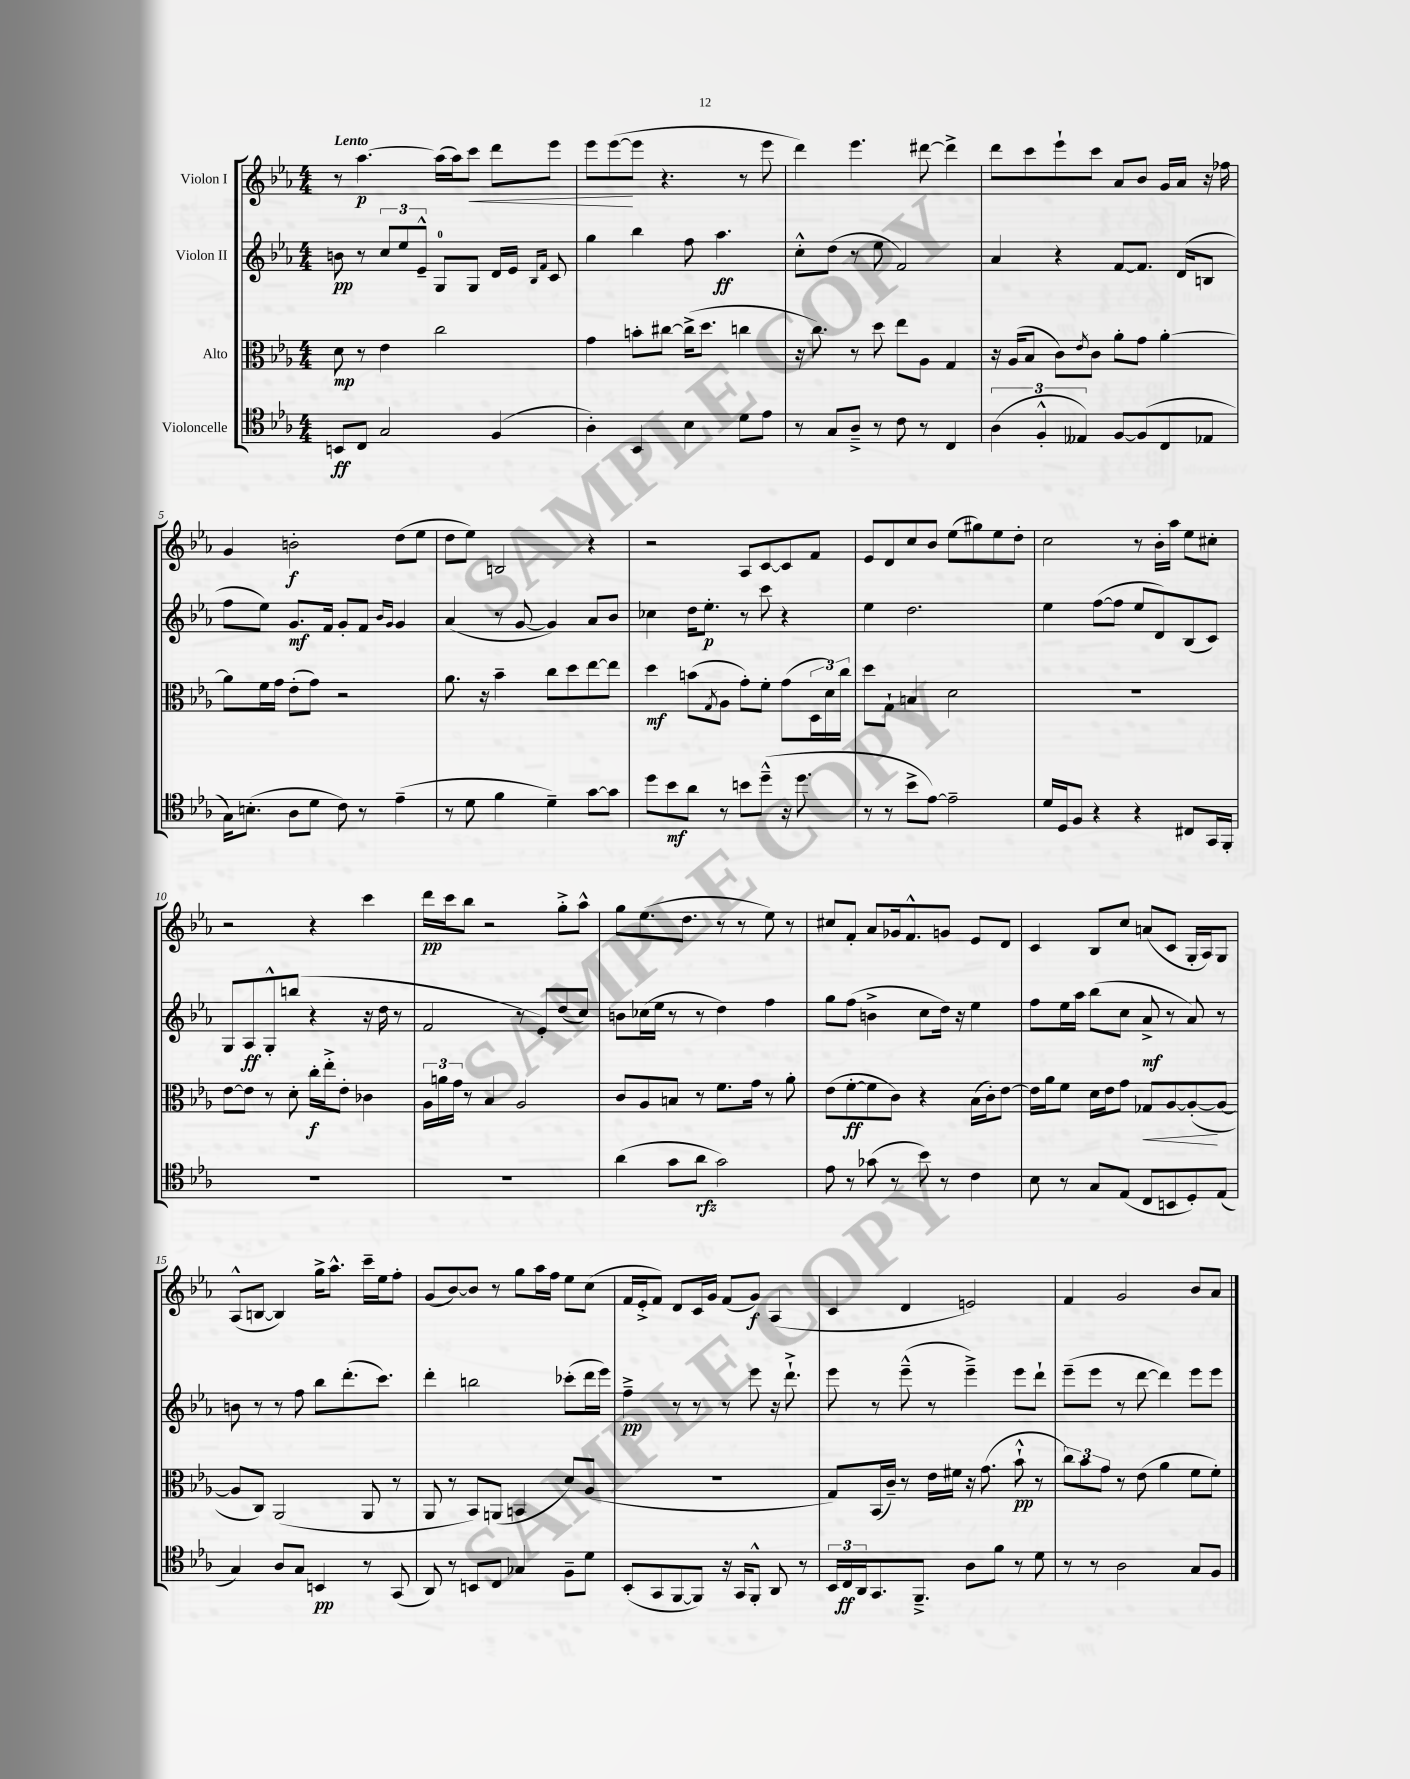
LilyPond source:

<<
\new StaffGroup <<
\new Staff = "s0" \with { instrumentName = "Violon I" } {
    \clef treble \key ees \major \numericTimeSignature \time 4/4 \tempo "Lento"
    r8 aes''4.~\p aes''16( aes''16) c'''8\< d'''8 ees'''8 |
    ees'''8 ees'''8~\!( ees'''8 r4. r8 ees'''8 |
    d'''4) ees'''4. dis'''8~ dis'''4-> |
    d'''8 c'''8 ees'''8-! c'''8 aes'8 bes'8 g'16 aes'16 r16 fes''16 |
    g'4 b'2-.\f d''8( ees''8 |
    d''8 ees''8) b2 r4 |
    r2 aes8 c'8~ c'8 f'8 |
    ees'8 d'8 c''8 bes'8 ees''8( gis''8) ees''8 d''8-. |
    c''2 r8 bes'16-. aes''16 ees''8 cis''8-. |
    r2 r4 c'''4 |
    d'''16\pp c'''16 bes''8 r2 g''8-.-> aes''8-^ |
    g''8 ees''8.( d''8. r8 r8 ees''8) r8 |
    cis''8 f'8-. aes'8 ges'16 f'8.-^ g'8 ees'8 d'8 |
    c'4 bes8 c''8 a'8( c'8 g16-. aes16) g8 |
    aes8-^( b8~ b4) g''16-> aes''8.-^ c'''16-- ees''16 f''8-. |
    g'8( bes'8~) bes'8 r8 g''8 aes''16 f''16 ees''8 c''8( |
    f'16 ees'16-.-> f'8) d'8 c'16 g'16 f'8( g'8\f) aes4( |
    c'4 d'4 e'2) |
    f'4 g'2 bes'8 aes'8 \bar "|." |
}
\new Staff = "s1" \with { instrumentName = "Violon II" } {
    \clef treble \key ees \major \numericTimeSignature \time 4/4
    b'8\pp r8 \tuplet 3/2 { c''8 ees''8 ees'8---^ } g8-0 g8 d'16 ees'16 \grace { bes16 f'16 } c'8 |
    g''4 bes''4 f''8 aes''4.\ff |
    c''8-.-^ d''8( r8 ees''8 f'2) |
    aes'4 r4 f'8~ f'8. d'16( b8 |
    f''8 ees''8) g'8.\mf f'16 g'8-. f'8 \grace { bes'16 g'16 } g'4 |
    aes'4( r8 g'8~ g'4) aes'8 bes'8 |
    ces''4 d''16 ees''8.-.\p r8 c'''8 r4 |
    ees''4 d''2. |
    ees''4 f''8~( f''8 ees''8 d'8) bes8( c'8) |
    g8 aes8\ff g8-.-^ b''8( r4 r16 d''16 r8 |
    f'2 r8 ees'8-.) d''8( c''8) |
    b'8 ces''16( ees''16 r8 r8 d''4) f''4 |
    g''8 f''8( b'4-> c''8 d''16) r16 ees''4 |
    f''8 ees''16 aes''16 bes''8( c''8 aes'8->\mf r8 aes'8) r8 |
    b'8 r8 r8 f''8 bes''8 d'''8.-.( c'''8.) |
    d'''4-. b''2 ces'''8-.( d'''16 ees'''16) |
    f''4--->\pp r8 r8 r8 ees'''8 r16 d'''8.-!-> |
    ees'''8 r8 ees'''8---^( r8 ees'''4--->) ees'''8 d'''8-! |
    ees'''8--( ees'''8 r8 d'''8~ d'''4) ees'''8 ees'''8 \bar "|." |
}
\new Staff = "s2" \with { instrumentName = "Alto" } {
    \clef alto \key ees \major \numericTimeSignature \time 4/4
    d'8\mp r8 ees'4 c''2 |
    g'4 b'8-. cis''8~ cis''16->( d''8. c''4 |
    r16 c''8.) r8 d''8 ees''8 aes8 g4 |
    r16 aes16( bes8 c'8) \acciaccatura { ees'8 } c'8 aes'8-. g'8 aes'4~-. |
    aes'8 f'16 g'16 ees'8-.( g'8) r2 |
    aes'8. r16 bes'4-- c''8 d''8 ees''8~ ees''8 |
    d''4\mf b'8( \acciaccatura { g8 } aes8 g'8-.) f'8-. g'8( \tuplet 3/2 { d16 d'16) c''16 } |
    d''8 g8-! b4 d'2 |
    R1 |
    ees'8~ ees'8 r8 d'8-. c''16-.\f ees''16-.-> ees'8-. ces'4 |
    \tuplet 3/2 { aes16 a'16 g'16 } r8 bes4 aes2 |
    c'8 aes8 b8 r8 f'8. g'16 r8 aes'8-. |
    ees'8( f'8~-.\ff f'8 c'8) r4 bes16( c'16-.) ees'8~ |
    ees'16 aes'16 f'8 d'16 ees'16 g'8 ges8\< aes8~ aes8~-.\!( aes8~ |
    aes8 c8) aes,2( aes,8 r8 |
    aes,8 r8 bes,8) a,8( b,4 d'8) aes8( |
    R1 |
    g8) bes,16( c'16--) r8 ees'16 fis'16 r16 g'8.( bes'8-!-^\pp r8 |
    \tuplet 3/2 { c''8) bes'8 g'8 } r8 ees'8( aes'4 f'8 f'8-.) \bar "|." |
}
\new Staff = "s3" \with { instrumentName = "Violoncelle" } {
    \clef tenor \key ees \major \numericTimeSignature \time 4/4
    b,8\ff c8 g2 f4( |
    aes4-.) bes,4 bes4 d'8 ees'8 |
    r8 g8 aes8---> r8 c'8 r8 c4 |
    \tuplet 3/2 { aes4( f4-.-^ eeses4) } f8~ f8( c8 ees8 |
    g16) b8.-.( aes8 d'8 c'8) r8 ees'4--( |
    r8 d'8 f'4 d'4--) g'8~ g'8 |
    d''8 bes'8\mf aes'8 r8 b'8 d''8---^( r16 d''8. |
    r8 r8 bes'8-> ees'8~) ees'2-- |
    d'16 d16 f8 r4 r4 cis8 g,16 f,16-. |
    R1 |
    R1 |
    aes'4( g'8 aes'8\rfz g'2) |
    ees'8 r8 ges'8( r8 bes'8) r8 c'4 |
    bes8 r8 g8 ees8( c8 b,8 d8-.) ees8( |
    g4) aes8 g8 b,4\pp r8 g,8( |
    aes,8) r8 b,8 c8 ges4 f8-- d'8 |
    bes,8-.( g,8 f,8~ f,8) r16 g,16 f,8-.-^ aes,8 r8 |
    \tuplet 3/2 { bes,16 c16\ff aes,16 } g,8. f,8.---> aes8 f'8 r8 d'8 |
    r8 r8 aes2 g8 f8 \bar "|." |
}
>>
>>
